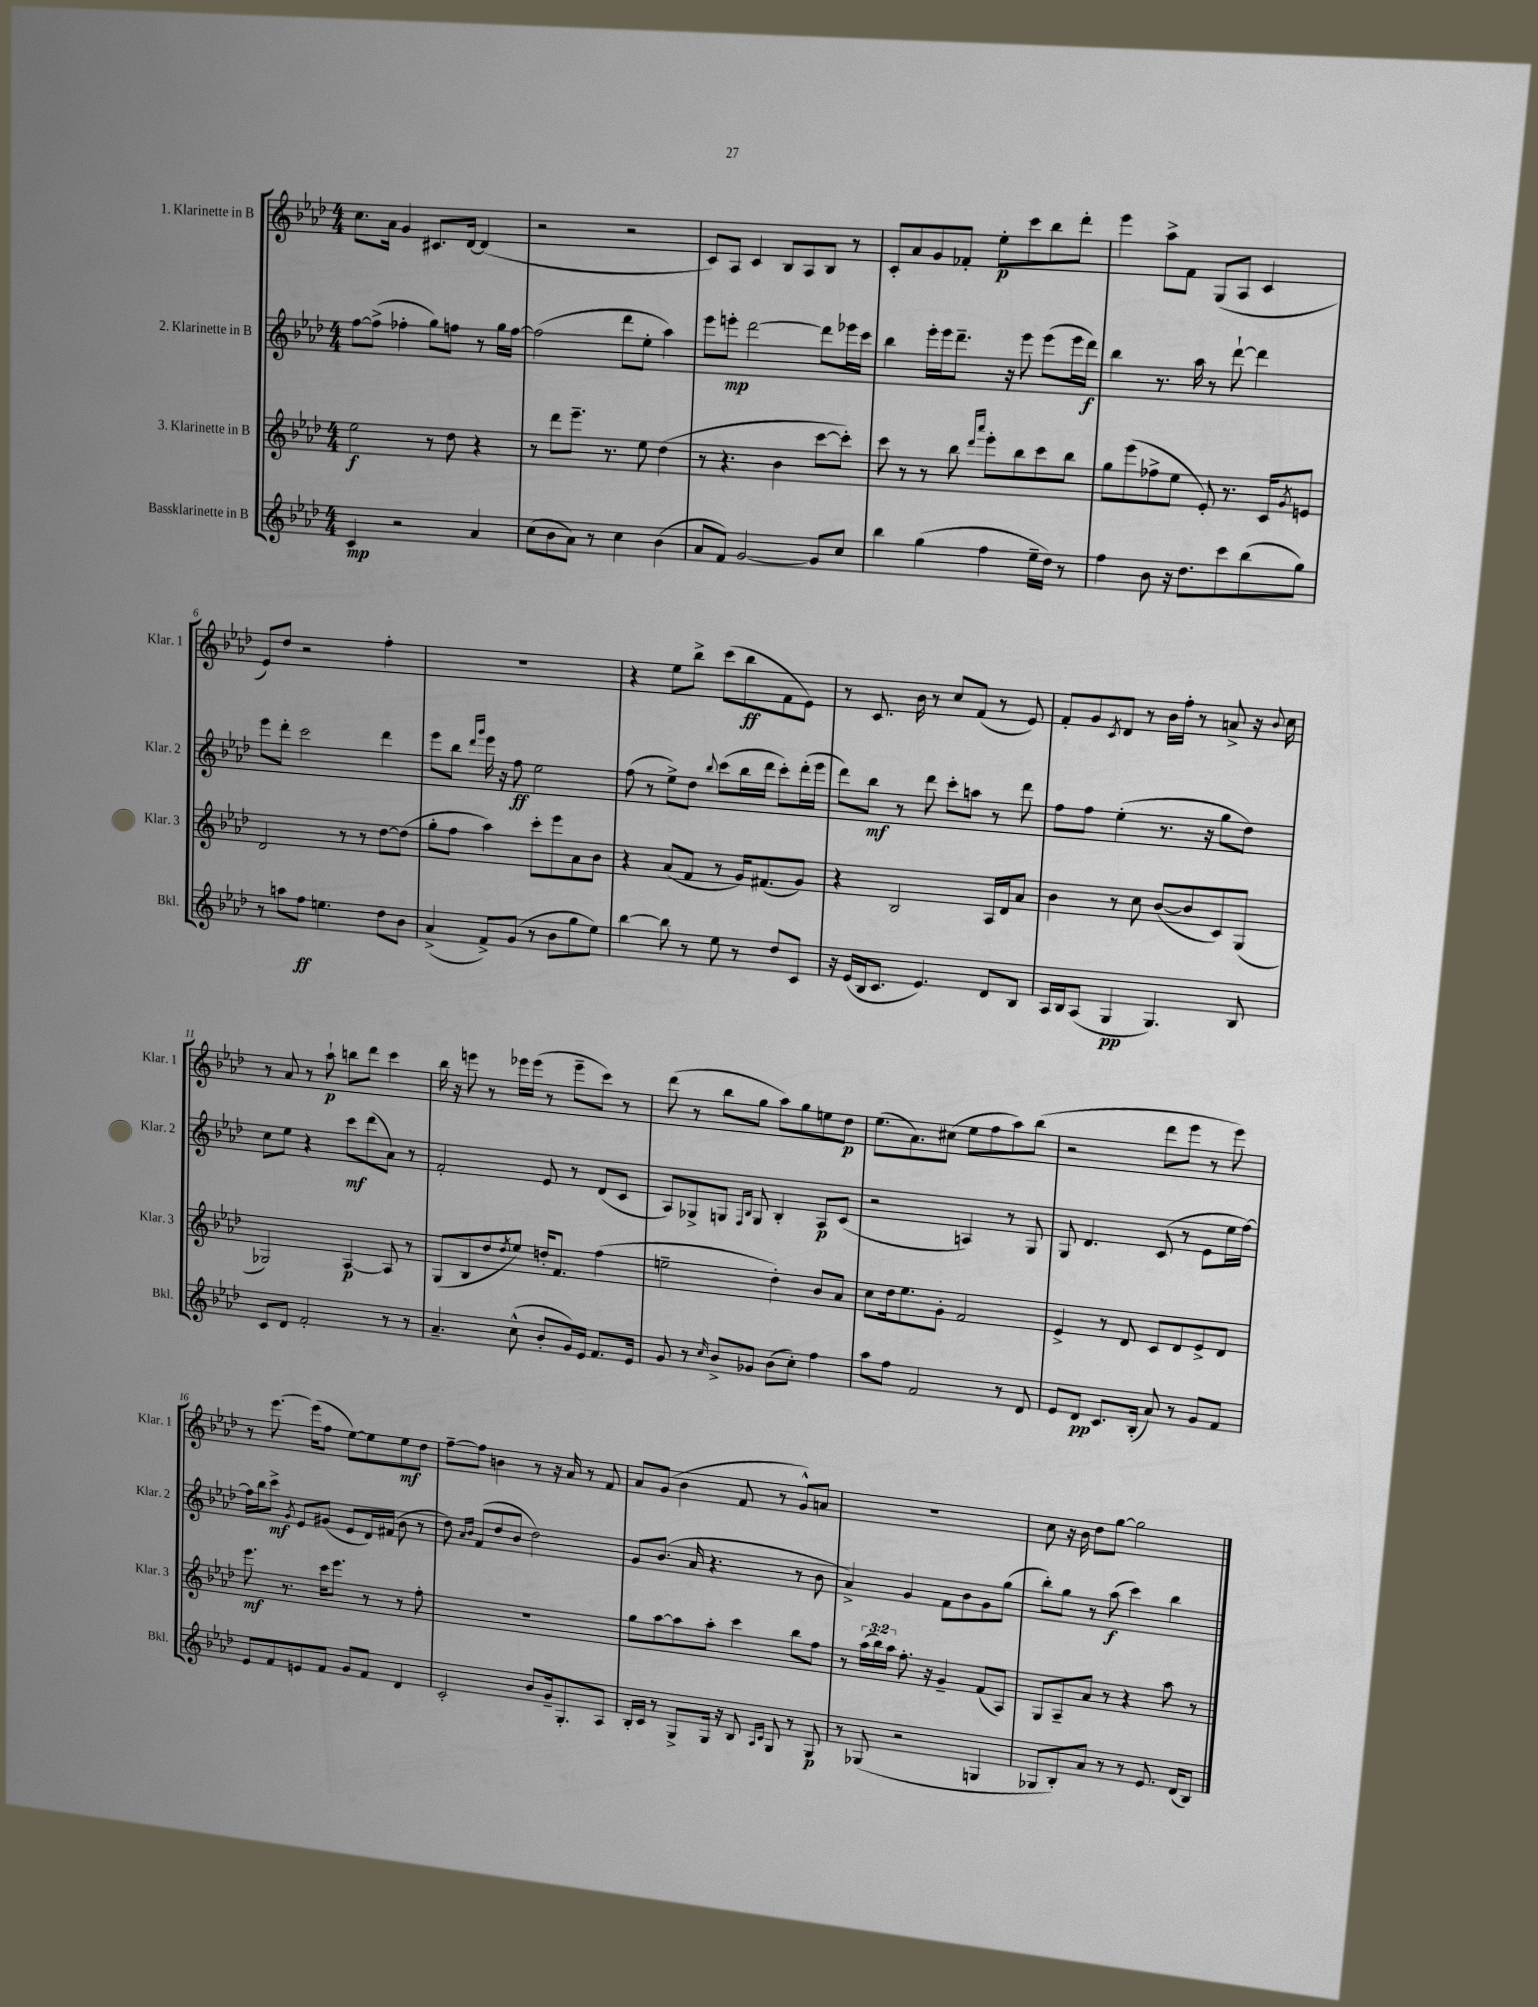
<<
\new StaffGroup <<
\new Staff = "s0" \with { instrumentName = "1. Klarinette in B" shortInstrumentName = "Klar. 1" } {
    \clef treble \key aes \major \numericTimeSignature \time 4/4
    c''8. aes'16 g'4 cis'8. des'16~ des'4( |
    r2 r2 |
    c'8) aes8 c'4 bes8 aes8 bes8 r8 |
    c'8-. aes'8 g'8 fes'8-. ees''8-.\p c'''8 bes''8 des'''8-. |
    ees'''4 aes''8-> f'8 g8( aes8 c'4 |
    ees'8) des''8 r2 f''4-. |
    R1 |
    r4 ees''8 bes''8-> c'''8( bes''8\ff f'8 ees'8) |
    r8 c'8. bes'16 r8 c''8 f'8( r8 ees'8) |
    f'8-. g'8 \acciaccatura { c'8 } des'8 r8 bes'16 f''16-. r8 a'8-> r16 \appoggiatura { bes'8 } c''16 |
    r8 aes'8 r8 aes''8-!\p b''8 des'''8 c'''4 |
    bes''16 r16 e'''8 r8 ees'''16 ees'''16( r8 ees'''8-- c'''8) r8 |
    des'''8( r8 bes''8 g''8 aes''8) g''8 e''8 des''8\p |
    ees''8.( aes'8.) cis''8( ees''8 f''8 aes''8) bes''8( |
    r2 des'''8 ees'''8 r8 ees'''8) |
    r8 ees'''8.~ ees'''16( f''8 ees''8~) ees''8 ees''8\mf des''8 |
    f''8~-- f''8 b'4 r8 r16 aes'16 r8 f'8 |
    aes'8 g'8( bes'4 f'8 r8 g'8-^) a'8 |
    R1 |
    c''8 r16 bes'16 des''8 g''8~ g''2 \bar "|." |
}
\new Staff = "s1" \with { instrumentName = "2. Klarinette in B" shortInstrumentName = "Klar. 2" } {
    \clef treble \key aes \major \numericTimeSignature \time 4/4
    f''8~ f''8->( fes''4-. g''8) f''8 r8 g''16 f''16~ |
    f''2( des'''8 ees''8-. aes''4) |
    ees'''8 e'''8-.\mp des'''2~ des'''8 ees'''16 c'''16 |
    bes''4 ees'''16-. ees'''16 des'''8.-- r16 ees'''8 ees'''8( ees'''16 des'''16\f) |
    bes''4 r8. aes''16 r8 des'''8~-! des'''4 |
    ees'''8 des'''8-. c'''2 des'''4 |
    ees'''8 bes''8 \grace { des'''16 g'''16 } ees'''16 r16 f''8\ff ees''2 |
    f''8( r8 ees''8->) des''8 \appoggiatura { bes''8 } c'''8( bes''16 des'''16 c'''8-.) des'''16-.( ees'''16 |
    des'''8) bes''8\mf r8 des'''8 c'''8-. a''8 r8 des'''8 |
    f''8 f''8 ees''4-.( r8. r16 g''8 des''8) |
    c''8 ees''8 r4 c'''8\mf des'''8( aes'8) r8 |
    f'2-. ees'8 r8 des'8( c'8 |
    aes8) ges8-> g8 \grace { f16 bes16 } g8 bes4-. aes8\p c'8( |
    r2 a4) r8 g8 |
    g8 des'4. c'8( r8 ees'8 ees''16 f''16~) |
    f''16 bes''16 c'''8->\mf \acciaccatura { g'8 } ees'8 gis'8( ees'8 des'16) fis'16( bes'8 r8 |
    des''8) \grace { aes'16 bes'16 } f'8( des''8 bes'8 des''2) |
    g'8 bes'8.( aes'16 r4. r8 bes'8 |
    aes'4->) g'4 f'8 bes'8 g'8 g''8( |
    bes''8-.) g''8 r8 aes''8\f( c'''4) bes''4 \bar "|." |
}
\new Staff = "s2" \with { instrumentName = "3. Klarinette in B" shortInstrumentName = "Klar. 3" } {
    \clef treble \key aes \major \numericTimeSignature \time 4/4 \override Staff.TupletNumber.text = #tuplet-number::calc-fraction-text
    ees''2\f r8 des''8 r4 |
    r8 des'''8 ees'''8.-- r8. ees''8 des''4( |
    r8 r4. bes'4 c'''8~ c'''8-.) |
    c'''8 r8 r8 bes''8 \grace { des'''16 aes'''16 } ees'''8-. bes''8 c'''8 bes''8 |
    g''8 ees'''8( fes''8-> ees''8 ees'8-.) r8. c'16 \acciaccatura { g'8 } e'8 |
    des'2 r8 r8 des''8~ des''8( |
    g''8-. f''8 aes''4) c'''8-. ees'''8 aes'8 bes'8 |
    r4 aes'8( f'8 r8 g'16) fis'8.( g'8) |
    r4 bes2 aes16 des'16 aes'8 |
    bes'4 r8 c''8 bes'8~( bes'8 c'8) g8( |
    ges2) aes4~\p aes8 r8 |
    g8( bes8 des''8 \acciaccatura { des''8 } ees''8) d''16-. f'8. f''4( |
    e''2-- des''4-.) bes'8 aes'8 |
    c''8 des''16 ees''8. g'8-. f'2 |
    ees'4-> r8 des'8 c'8 des'8 ees'8-> des'8 |
    ees'''8.\mf r8. c'''16 ees'''8. r8 r8 f''8-. |
    R1 |
    g''8 aes''8~ aes''8 aes''8-. c'''4 bes''8 f''8 |
    r8 \tuplet 3/2 { aes''16( bes''16) aes''16 } f''8.-. r16 g'4-- f'8( aes8) |
    g8 aes8-- aes'8 r8 r4 aes''8 r8 \bar "|." |
}
\new Staff = "s3" \with { instrumentName = "Bassklarinette in B" shortInstrumentName = "Bkl." } {
    \clef treble \key aes \major \numericTimeSignature \time 4/4
    c'4\mp r2 aes'4 |
    c''8( bes'8 aes'8) r8 c''4 bes'4( |
    aes'8 f'8) g'2~ g'8 c''8 |
    bes''4 g''4( f''4 ees''16-- des''16) r8 |
    f''4 bes'8 r16 des''8. c'''8 bes''8( g''8) |
    r8 a''8 f''8\ff e''4. des''8 bes'8 |
    aes'4->( f'8->) g'8( r8 bes'8 g''8 ees''8) |
    bes''4~ bes''8 r8 ees''8 r8 des''8 c'8 |
    r16 ees'16( bes16 c'8. ees'4.) des'8 bes8 |
    aes16 bes16 aes8( g4\pp g4.) bes8 |
    c'8 des'8 f'2-. r8 r8 |
    aes'4.-- c''8-^( bes'8-. g'16) ees'16 f'8. ees'16 |
    g'8 r8 \grace { c''16 } bes'8-> ges'8 bes'8( c''8-.) f''4 |
    aes''8 f''8 f'2 r8 des'8 |
    ees'8 des'8\pp c'8. bes16-.( aes'8) r8 g'8 f'8 |
    ees'8 f'8 e'8 f'8 g'8 f'8 des'4 |
    c'2-. bes'8 g'16-- g8.-. aes8 |
    bes16-. c'16 r8 g8-> g16 r16 bes8 \grace { aes16 c'16 } g8 r8 g8\p |
    r8 ges8( r2 g4 |
    ges8 bes8-.) aes'8 r8 r8 ees'8. des'16( bes8) \bar "|." |
}
>>
>>
